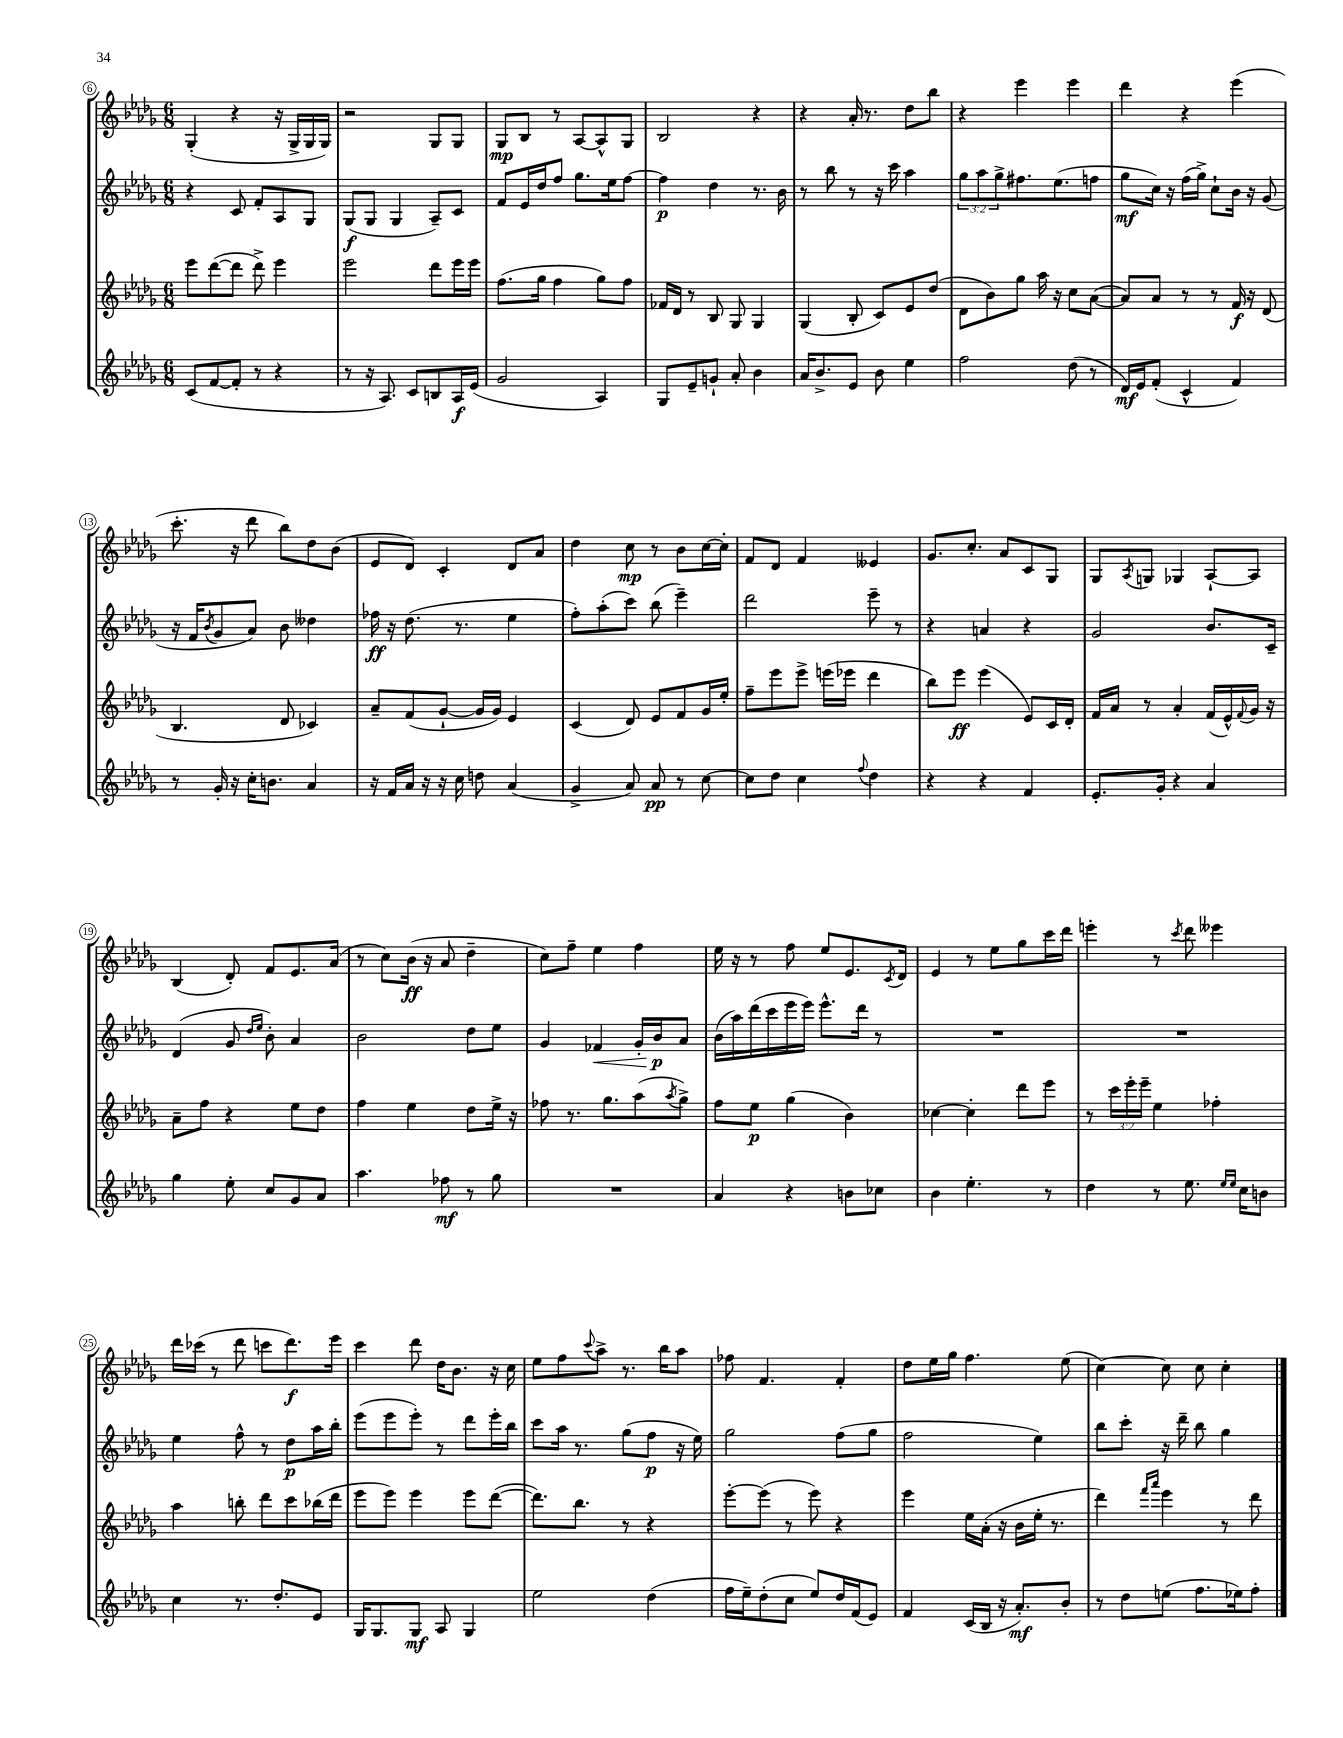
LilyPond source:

<<
\new StaffGroup <<
\new Staff = "s0" {
    \clef treble \key des \major \numericTimeSignature \time 6/8
    ges4-.( r4 r16 ges16-> ges16 ges16) |
    r2 ges8 ges8 |
    ges8\mp bes8 r8 aes8~ aes8-^ ges8 |
    bes2 r4 |
    r4 aes'16-. r8. des''8 bes''8 |
    r4 ees'''4 ees'''4 |
    des'''4 r4 ees'''4( |
    c'''8.-. r16 des'''8 bes''8) des''8 bes'8( |
    ees'8 des'8) c'4-. des'8 aes'8 |
    des''4 c''8\mp r8 bes'8 c''16~ c''16-. |
    f'8 des'8 f'4 eeses'4 |
    ges'8. c''8.-. aes'8 c'8 ges8 |
    ges8 \acciaccatura { aes8 } g8 ges4 aes8~-! aes8 |
    bes4( des'8-.) f'8 ees'8. aes'16( |
    r8 c''8) bes'16\ff( r16 aes'8 des''4-- |
    c''8) f''8-- ees''4 f''4 |
    ees''16 r16 r8 f''8 ees''8 ees'8. \acciaccatura { c'8 } des'16 |
    ees'4 r8 ees''8 ges''8 c'''16 des'''16 |
    e'''4-. r8 \acciaccatura { c'''8 } des'''8 eeses'''4 |
    des'''16 ces'''16( r8 des'''8 c'''8 des'''8.\f) ees'''16 |
    c'''4 des'''8 des''16 bes'8. r16 c''16 |
    ees''8 f''8 \appoggiatura { c'''8 } aes''8-> r8. bes''16 aes''8 |
    fes''8 f'4. f'4-. |
    des''8 ees''16 ges''16 f''4. ees''8( |
    c''4~) c''8 c''8 c''4-. \bar "|." |
}
\new Staff = "s1" {
    \clef treble \key des \major \numericTimeSignature \time 6/8 \override Staff.TupletNumber.text = #tuplet-number::calc-fraction-text
    r4 c'8 f'8-. aes8 ges8 |
    ges8\f( ges8 ges4 aes8--) c'8 |
    f'8 ees'16 des''16 f''8 ges''8. ees''16 f''8~ |
    f''4\p des''4 r8. bes'16 |
    r8 bes''8 r8 r16 c'''16 aes''4 |
    \tuplet 3/2 { ges''8 aes''8 ges''8-> } fis''8. ees''8.( f''8 |
    ges''8\mf c''16) r16 f''16( ges''16->) c''8-! bes'16 r16 ges'8( |
    r16 f'16 \acciaccatura { bes'8 } ges'8 aes'8) bes'8 deses''4 |
    fes''16\ff r16 des''8.( r8. ees''4 |
    f''8-.) aes''8-.( c'''8) bes''8( ees'''4--) |
    des'''2 ees'''8-- r8 |
    r4 a'4 r4 |
    ges'2 bes'8. c'16-- |
    des'4( ges'8 \grace { des''16 ees''16 } bes'8-.) aes'4 |
    bes'2 des''8 ees''8 |
    ges'4 fes'4\< ges'16-. bes'16\p\! aes'8 |
    bes'16( aes''16) des'''16( c'''16 ees'''16 ees'''16) ees'''8.-^ des'''16 r8 |
    R2. |
    R2. |
    ees''4 f''8-^ r8 des''8\p aes''16 bes''16-. |
    ees'''8( ees'''8 ees'''8-.) r8 des'''8 ees'''16-. bes''16 |
    c'''8 aes''16 r8. ges''8( f''8\p r16 ees''16) |
    ges''2 f''8( ges''8 |
    f''2 ees''4) |
    bes''8 c'''8-. r16 des'''16-- bes''8 ges''4 \bar "|." |
}
\new Staff = "s2" {
    \clef treble \key des \major \numericTimeSignature \time 6/8 \override Staff.TupletNumber.text = #tuplet-number::calc-fraction-text
    ees'''8 des'''8~( des'''8 des'''8->) ees'''4 |
    ees'''2 des'''8 ees'''16 ees'''16 |
    f''8.( ges''16 f''4 ges''8) f''8 |
    fes'16 des'16 r8 bes8 ges8 ges4 |
    ges4( bes8-. c'8) ees'8 des''8( |
    des'8 bes'8) ges''8 aes''16 r16 c''8 aes'8~( |
    aes'8) aes'8 r8 r8 f'16\f r16 des'8( |
    bes4. des'8 ces'4) |
    aes'8-- f'8( ges'8~-! ges'16 ges'16) ees'4 |
    c'4( des'8) ees'8 f'8 ges'16 ees''16-. |
    f''8-- ees'''8 ees'''8-> e'''16( ees'''16 des'''4 |
    bes''8) ees'''8\ff ees'''4( ees'8) c'16 des'16-. |
    f'16 aes'16 r8 aes'4-. f'16( ees'16-^) \appoggiatura { f'8 } ges'16 r16 |
    aes'8-- f''8 r4 ees''8 des''8 |
    f''4 ees''4 des''8 ees''16-> r16 |
    fes''8 r8. ges''8. aes''8( \acciaccatura { aes''8 } ges''8->) |
    f''8 ees''8\p ges''4( bes'4) |
    ces''4~ ces''4-. des'''8 ees'''8 |
    r8 \tuplet 3/2 { c'''16 ees'''16-. ees'''16-- } ees''4 fes''4-. |
    aes''4 b''8-. des'''8 c'''8 bes''16( des'''16 |
    ees'''8 ees'''8) ees'''4 ees'''8 des'''8~( |
    des'''8.) bes''8. r8 r4 |
    ees'''8~-. ees'''8( r8 ees'''8) r4 |
    ees'''4 ees''16 aes'16-.( r16 bes'16 ees''16-. r8. |
    des'''4) \grace { f'''16 aes'''16 } ees'''4 r8 des'''8 \bar "|." |
}
\new Staff = "s3" {
    \clef treble \key des \major \numericTimeSignature \time 6/8
    c'8( f'8~ f'8-. r8 r4 |
    r8 r16 aes8.) c'8 b8 aes16\f ees'16( |
    ges'2 aes4) |
    ges8 ees'8-- g'8-! aes'8-. bes'4 |
    aes'16 bes'8.-> ees'8 bes'8 ees''4 |
    f''2 des''8( r8 |
    des'16\mf) ees'16 f'8-.( c'4-^ f'4) |
    r8 ges'16-. r16 c''16-. b'8. aes'4 |
    r16 f'16 aes'16 r16 r16 c''16 d''8 aes'4( |
    ges'4-> aes'8) aes'8\pp r8 c''8~ |
    c''8 des''8 c''4 \appoggiatura { f''8 } des''4 |
    r4 r4 f'4 |
    ees'8.-. ges'16-. r4 aes'4 |
    ges''4 ees''8-. c''8 ges'8 aes'8 |
    aes''4. fes''8\mf r8 ges''8 |
    R2. |
    aes'4 r4 b'8 ces''8 |
    bes'4 ees''4.-. r8 |
    des''4 r8 ees''8. \grace { ees''16 ees''16 } c''16 b'8 |
    c''4 r8. des''8.-. ees'8 |
    ges16 ges8. ges8\mf aes8 ges4 |
    ees''2 des''4( |
    f''16 ees''16--) des''8-.( c''8 ees''8) des''16 f'16( ees'8) |
    f'4 c'16( bes16 r16 aes'8.-.\mf) bes'8-. |
    r8 des''8 e''8( f''8. ees''16) f''8-. \bar "|." |
}
>>
>>
\layout { \context { \Score currentBarNumber = #6 \override BarNumber.stencil = #(make-stencil-circler 0.1 0.3 ly:text-interface::print) } }
